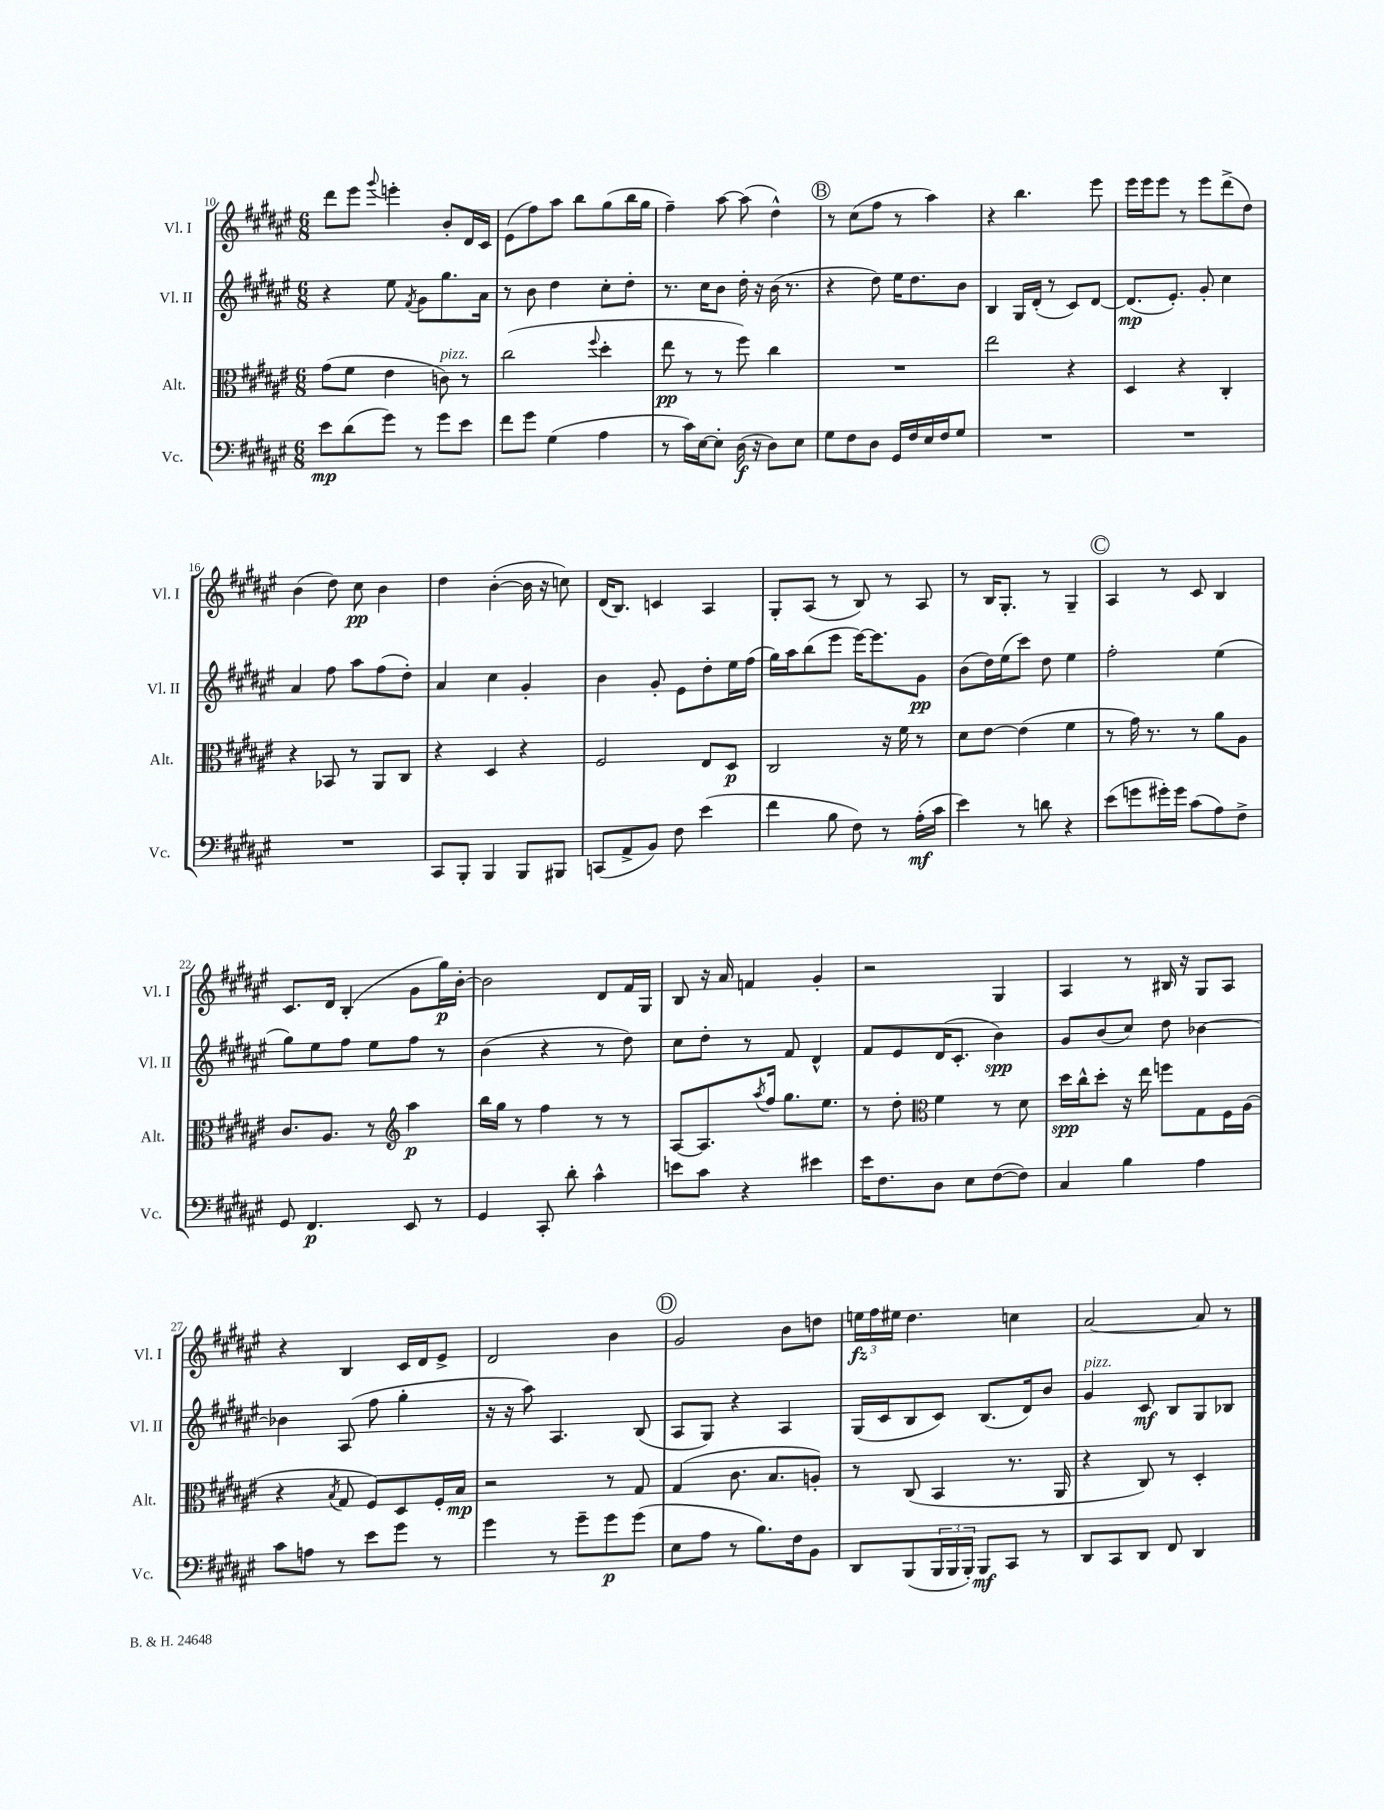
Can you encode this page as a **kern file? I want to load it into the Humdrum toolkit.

**kern	**dynam	**kern	**dynam	**kern	**dynam	**kern	**dynam
*part4	*part4	*part3	*part3	*part2	*part2	*part1	*part1
*staff4	*staff4	*staff3	*staff3	*staff2	*staff2	*staff1	*staff1
*I"Vc.	*	*I"Alt.	*	*I"Vl. II	*	*I"Vl. I	*
*I'Vc.	*	*I'Alt.	*	*I'Vl. II	*	*I'Vl. I	*
*clefF4	*	*clefC3	*	*clefG2	*	*clefG2	*
*k[f#c#g#d#a#e#]	*	*k[f#c#g#d#a#e#]	*	*k[f#c#g#d#a#e#]	*	*k[f#c#g#d#a#e#]	*
*M6/8	*	*M6/8	*	*M6/8	*	*M6/8	*
=10	=10	=10	=10	=10	=10	=10	=10
8e#\L	mp	(8g#\L	.	4r	.	8ddd#\L	.
(8d#\	.	8f#\J	.	.	.	8eee#\J	.
.	.	.	.	.	.	8qqggg#/	.
8g#\J)	.	4e#\	.	8ee#\	.	4eeen'\	.
.	.	.	.	8qf#/	.	.	.
8r	.	.	.	8g#\L	.	.	.
!	!	!LO:TX:a:i:t=pizz.	!	!	!	!	!
8g#\L	.	8cn\)	.	8.gg#\	.	8b'/L	.
8e#\J	.	8r	.	.	.	16d#/L	.
.	.	.	.	16a#\Jk	.	16c#/JJ	.
=11	=11	=11	=11	=11	=11	=11	=11
8f#\L	.	(2cc#\	.	8r	.	(8e#\L	.
8g#\J	.	.	.	8b\	.	8ff#\)	.
(4G#\	.	.	.	4dd#\	.	8aa#\J	.
.	.	.	.	.	.	8bb\L	.
.	.	8qqff#/	.	.	.	.	.
4A#\	.	4dd#'\	.	8cc#'\L	.	(8gg#\	.
.	.	.	.	8dd#'\J	.	16bb\L	.
.	.	.	.	.	.	16gg#\JJ	.
=12	=12	=12	=12	=12	=12	=12	=12
8r	.	8ee#\	pp	8.r	.	4ff#~\)	.
16c#\LL)	.	8r	.	.	.	.	.
[16E#\J	.	.	.	16cc#\KL	.	.	.
8E#'\J]	.	8r	.	8b\J	.	[8aa#\	.
(16D#\	f	8ff#\)	.	16dd#'\	.	(8aa#\]	.
16r	.	.	.	16r	.	.	.
8D#\L)	.	4cc#\	.	(16b\	.	4dd#^^\)	.
.	.	.	.	8.r	.	.	.
8E#\J	.	.	.	.	.	.	.
!!LO:REH:place=s1:t=B
=13	=13	=13	=13	=13	=13	=13	=13
8G#\L	.	2.r	.	4r	.	8r	.
8F#\	.	.	.	.	.	(8cc#\L	.
8D#\J	.	.	.	8dd#\)	.	8ff#\J	.
16GG#/LL	.	.	.	16ee#\KL	.	8r	.
16F#/	.	.	.	8.dd#\	.	.	.
16E#/	.	.	.	.	.	4aa#\)	.
16F#/J	.	.	.	.	.	.	.
8G#/J	.	.	.	8b\J	.	.	.
=14	=14	=14	=14	=14	=14	=14	=14
2.r	.	2ee#\	.	4B/	.	4r	.
.	.	.	.	16G#/LL	.	4.bb\	.
.	.	.	.	(16d#'/JJ	.	.	.
.	.	.	.	8r	.	.	.
.	.	4r	.	8c#/L)	.	.	.
.	.	.	.	[8d#/J	.	8eee#\	.
=15	=15	=15	=15	=15	=15	=15	=15
2.r	.	4D#/	.	(8.d#/L]	mp	16eee#\LL	.
.	.	.	.	.	.	16eee#\J	.
.	.	.	.	.	.	8eee#\J	.
.	.	.	.	8.e#'/J)	.	.	.
.	.	4r	.	.	.	8r	.
.	.	.	.	8g#'/	.	8eee#\L	.
.	.	4C#'/	.	4cc#\	.	(8ddd#^\	.
.	.	.	.	.	.	8dd#\J)	.
!!LO:LB:g=z
=16	=16	=16	=16	=16	=16	=16	=16
2.r	.	4r	.	4a#/	.	(4b\	.
.	.	8BB-X/	.	8ff#\	.	8dd#\)	.
.	.	8r	.	8aa#\L	.	8cc#\	pp
.	.	8AA#/L	.	(8ff#\	.	4b\	.
.	.	8C#/J	.	8dd#'\J)	.	.	.
=17	=17	=17	=17	=17	=17	=17	=17
8CC#/L	.	4r	.	4a#/	.	4dd#\	.
8BBB'/J	.	.	.	.	.	.	.
4BBB/	.	4D#/	.	4cc#\	.	([4b'\	.
8BBB/L	.	4r	.	4g#'/	.	16b\]	.
.	.	.	.	.	.	16r	.
8BBB#X/J	.	.	.	.	.	8ccn\)	.
=18	=18	=18	=18	=18	=18	=18	=18
(8CCn/L	.	2F#/	.	4b\	.	(16d#/KL	.
.	.	.	.	.	.	8.B/J)	.
8AA#^/	.	.	.	.	.	.	.
8BB/J)	.	.	.	8g#'/	.	4cn/	.
8F#\	.	.	.	8e#\L	.	.	.
(4e#\	.	8E#/L	.	8dd#'\	.	4A#/	.
.	.	8D#/J	p	16ee#\L	.	.	.
.	.	.	.	(16ff#\JJ	.	.	.
=19	=19	=19	=19	=19	=19	=19	=19
4f#\	.	2C#/	.	16gg#\LL)	.	8G#'/L	.
.	.	.	.	16aa#\J	.	.	.
.	.	.	.	(8bb\	.	(8A#/J	.
8B\	.	.	.	8eee#\J	.	8r	.
8F#\)	.	.	.	[16eee#\KL)	.	8B/)	.
.	.	.	.	8.eee#\]	.	.	.
8r	.	16r	.	.	.	8r	.
.	.	16f#\	.	.	.	.	.
(16A#'\LL	mf	8r	.	8g#\J	pp	8A#/	.
16c#\JJ	.	.	.	.	.	.	.
=20	=20	=20	=20	=20	=20	=20	=20
4e#\)	.	8d#\L	.	(8b\L	.	8r	.
.	.	[8e#\J	.	16dd#\L)	.	16B/KL	.
.	.	.	.	(16ee#\J	.	8.G#'/J	.
8r	.	(4e#\]	.	8ccc#\J)	.	.	.
8dn\	.	.	.	8dd#\	.	8r	.
4r	.	4f#\	.	4ee#\	.	4G#~/	.
!!LO:REH:place=s1:t=C
=21	=21	=21	=21	=21	=21	=21	=21
(8e#\L	.	8r	.	2ff#'\	.	4A#/	.
8gn\	.	16g#\)	.	.	.	.	.
.	.	8.r	.	.	.	.	.
16g#X'\L)	.	.	.	.	.	8r	.
16g#\JJ	.	.	.	.	.	.	.
(8c#\L	.	8r	.	.	.	8c#/	.
8A#\)	.	8a#\L	.	(4ee#\	.	4B/	.
8F#^\J	.	8A#\J	.	.	.	.	.
!!LO:LB:g=z
=22	=22	=22	=22	=22	=22	=22	=22
8GG#/	.	8.c#/L	.	8gg#\L)	.	8.c#/L	.
4.FF#/	p	.	.	8ee#\	.	.	.
.	.	8.A#/J	.	.	.	16d#/Jk	.
.	.	.	.	8ff#\J	.	(4B'/	.
.	.	8r	.	8ee#\L	.	.	.
*	*	*clefG2	*	*	*	*	*
8EE#/	.	4aa#\	p	8ff#\J	.	8g#\L	.
8r	.	.	.	8r	.	16gg#\L)	p
.	.	.	.	.	.	[16b'\JJ	.
=23	=23	=23	=23	=23	=23	=23	=23
4GG#/	.	16bb\LL	.	(4b\	.	2b\]	.
.	.	16gg#\JJ	.	.	.	.	.
.	.	8r	.	.	.	.	.
8CC#'/	.	4ff#\	.	4r	.	.	.
8d#'\	.	.	.	.	.	.	.
4c#^^\	.	8r	.	8r	.	8d#/L	.
.	.	8r	.	8dd#\)	.	16f#/L	.
.	.	.	.	.	.	16G#/JJ	.
=24	=24	=24	=24	=24	=24	=24	=24
8en\L	.	[8A#/L	.	8cc#\L	.	8B/	.
8c#\J	.	8.A#/]	.	8dd#'\J	.	16r	.
.	.	.	.	.	.	16a#/	.
4r	.	.	.	8r	.	4fn/	.
.	.	8qaa#/	.	.	.	.	.
.	.	16ff#/Jk	.	.	.	.	.
.	.	8.gg#\L	.	8f#/	.	.	.
4e#X\	.	.	.	4d#^^/	.	4g#'/	.
.	.	8.ee#\J	.	.	.	.	.
=25	=25	=25	=25	=25	=25	=25	=25
16e#\KL	.	8r	.	8f#/L	.	2r	.
8.F#\	.	.	.	.	.	.	.
.	.	8dd#'\	.	8e#/	.	.	.
*	*	*clefC3	*	*	*	*	*
8D#\J	.	4f#\	.	(16d#/K	.	.	.
.	.	.	.	8.c#'/J	.	.	.
8E#\L	.	.	.	.	.	.	.
([8F#\	.	8r	.	4b\)	spp	4G#/	.
8F#\J])	.	8d#\	.	.	.	.	.
=26	=26	=26	=26	=26	=26	=26	=26
4C#/	.	16dd#\LL	spp	8g#/L	.	4A#/	.
.	.	16cc#^^\J	.	.	.	.	.
.	.	8dd#'\J	.	(8b/	.	.	.
4B\	.	16r	.	8cc#/J)	.	8r	.
.	.	16ee#\	.	.	.	.	.
.	.	8ffn\L	.	8dd#\	.	16B#X/	.
.	.	.	.	.	.	16r	.
4A#\	.	8G#\	.	[4b-X\	.	8G#/L	.
.	.	16F#\L	.	.	.	8A#/J	.
.	.	(16A#\JJ	.	.	.	.	.
!!LO:LB:g=z
=27	=27	=27	=27	=27	=27	=27	=27
8c#\L	.	4r	.	4b-X\]	.	4r	.
8An\J	.	.	.	.	.	.	.
.	.	8qB/	.	.	.	.	.
8r	.	8G#/	.	(8A#/	.	4B/	.
8e#\L	.	8F#/L)	.	8ff#\	.	.	.
8g#\J	.	8D#/	.	4gg#'\	.	16c#/LL	.
.	.	.	.	.	.	16d#/J	.
8r	.	16F#'/L	.	.	.	8e#^/J	.
.	.	16B/JJ	mp	.	.	.	.
=28	=28	=28	=28	=28	=28	=28	=28
4g#\	.	2r	.	16r	.	2d#/	.
.	.	.	.	16r	.	.	.
.	.	.	.	8aa#\)	.	.	.
8r	.	.	.	4.A#/	.	.	.
8g#~\L	.	.	.	.	.	.	.
8g#\	p	8r	.	.	.	4b\	.
(8g#\J	.	8G#/	.	(8B/	.	.	.
!!LO:REH:place=s1:t=D
=29	=29	=29	=29	=29	=29	=29	=29
8E#\L	.	(4G#/	.	8A#/L	.	2g#/	.
8A#\J	.	.	.	8G#/J)	.	.	.
8r	.	8.c#\	.	4r	.	.	.
8.B\L)	.	.	.	.	.	.	.
.	.	8.B/L	.	.	.	.	.
.	.	.	.	4A#/	.	8b\L	.
16F#\k	.	.	.	.	.	.	.
8BB\J	.	8An'/J)	.	.	.	8ddn\J	.
=30	=30	=30	=30	=30	=30	=30	=30
8DD#/L	.	8r	.	(16G#/LL	.	24een\LL	fz
.	.	.	.	.	.	24ff#\	.
.	.	.	.	16c#/J	.	.	.
.	.	.	.	.	.	24ee#X\JJ	.
(8BBB/	.	(8C#/	.	8B/	.	4.dd#\	.
24BBB/L	.	4BB/	.	8c#/J)	.	.	.
24BBB/	.	.	.	.	.	.	.
24BBB'/JJ)	.	.	.	.	.	.	.
8BBB/L	mf	.	.	(8.B/L	.	.	.
8CC#/J	.	8.r	.	.	.	4ccn\	.
.	.	.	.	16d#/k)	.	.	.
8r	.	.	.	8b/J	.	.	.
.	.	16AA#/	.	.	.	.	.
=31	=31	=31	=31	=31	=31	=31	=31
!	!	!	!	!LO:TX:a:i:t=pizz.	!	!	!
8DD#/L	.	4r	.	4g#/	.	[2a#/	.
8CC#/	.	.	.	.	.	.	.
8DD#/J	.	8C#/)	.	8c#/	mf	.	.
8FF#/	.	8r	.	8B/L	.	.	.
4DD#/	.	4D#'/	.	8G#/	.	8a#/]	.
.	.	.	.	8B-X/J	.	8r	.
==	==	==	==	==	==	==	==
*-	*-	*-	*-	*-	*-	*-	*-
